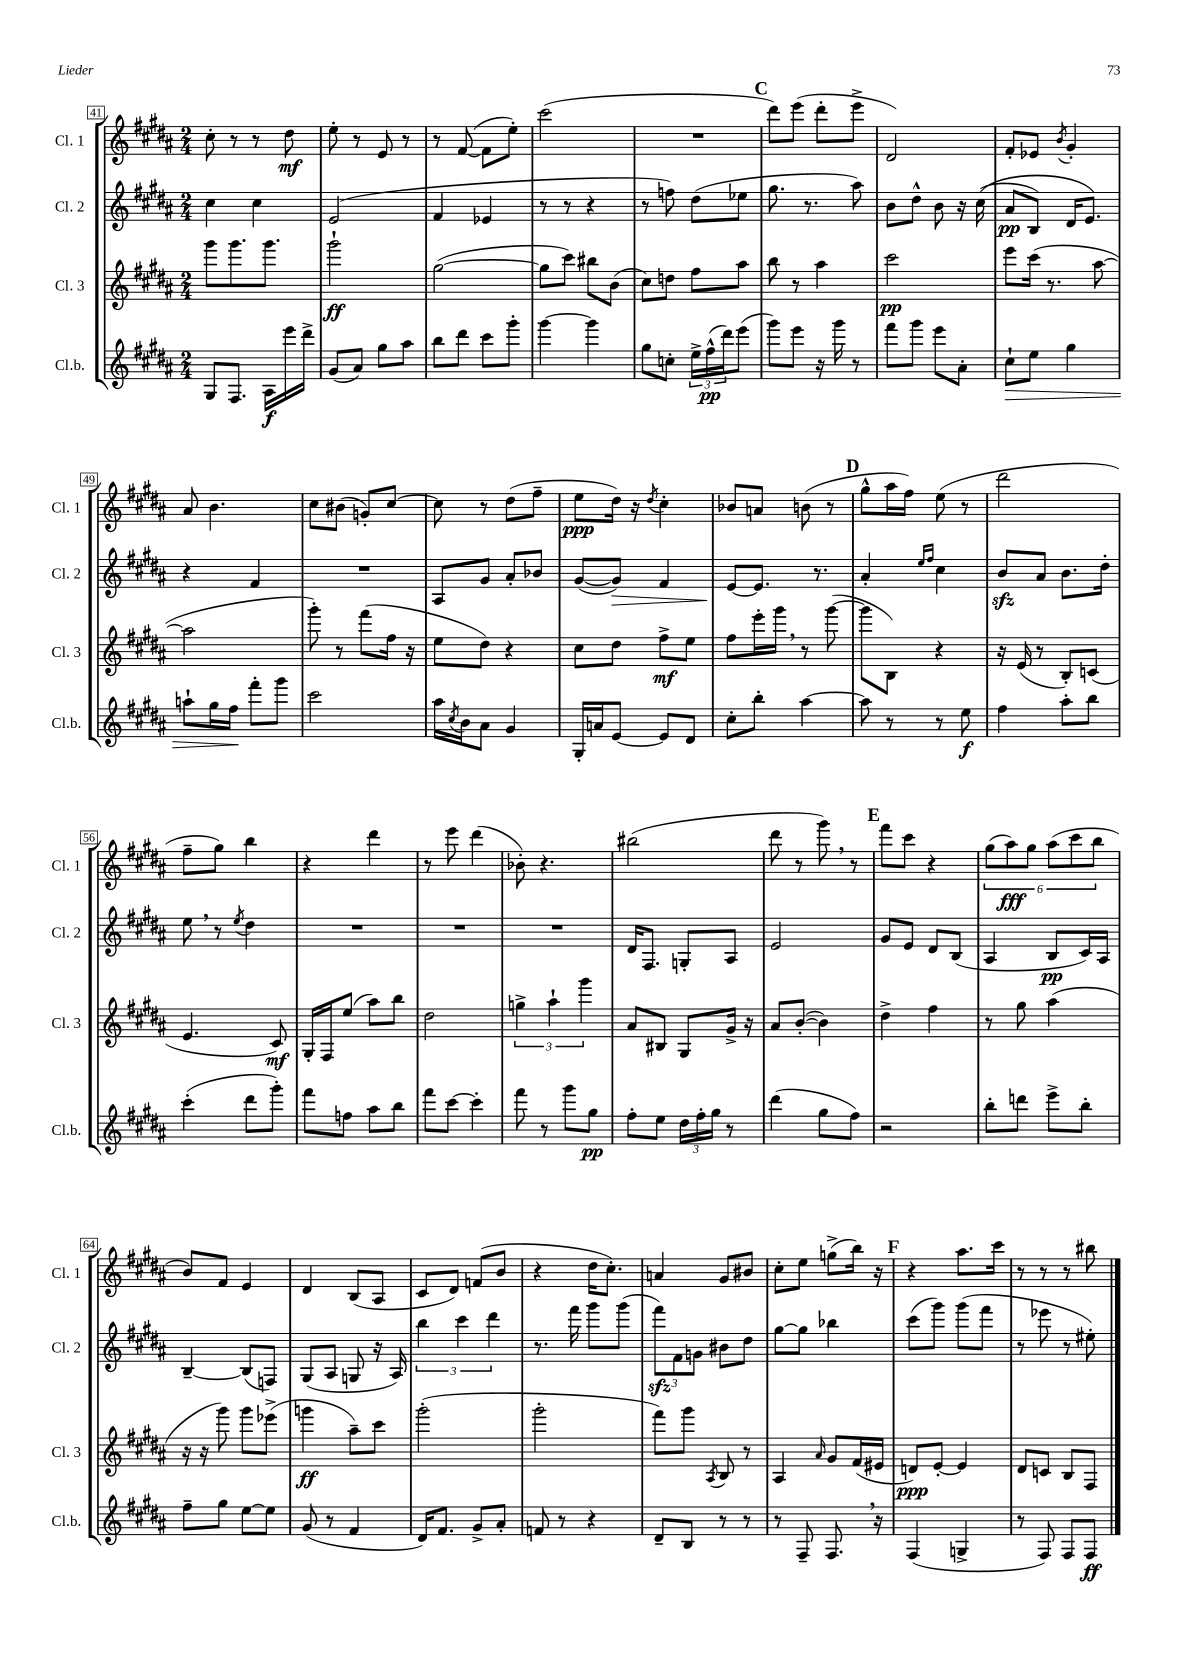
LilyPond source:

<<
\new StaffGroup <<
\new Staff = "s0" \with { instrumentName = "Cl. 1" shortInstrumentName = "Cl. 1" } {
    \clef treble \key b \major \numericTimeSignature \time 2/4
    cis''8-. r8 r8 dis''8\mf |
    e''8-. r8 e'8 r8 |
    r8 fis'8~( fis'8 e''8-.) |
    cis'''2( |
    R2 |
    \mark \markup { \bold "C" } dis'''8) e'''8( dis'''8-. e'''8-> |
    dis'2) |
    fis'8-. ees'8 \acciaccatura { b'8 } gis'4-. |
    ais'8 b'4. |
    cis''8 bis'8( g'8-.) cis''8~ |
    cis''8 r8 dis''8( fis''8-- |
    e''8\ppp dis''16) r16 \acciaccatura { dis''8 } cis''4-. |
    bes'8 a'8 b'8( r8 |
    \mark \markup { \bold "D" } gis''8-^ ais''16 fis''16) e''8( r8 |
    dis'''2 |
    fis''8-- gis''8) b''4 |
    r4 dis'''4 |
    r8 e'''8 dis'''4( |
    bes'8-.) r4. |
    bis''2( |
    dis'''8 r8 gis'''8) \breathe r8 |
    \mark \markup { \bold "E" } fis'''8 cis'''8 r4 |
    \tuplet 6/4 { gis''8( ais''8\fff) gis''8 ais''8( cis'''8 b''8 } |
    b'8) fis'8 e'4 |
    dis'4 b8( ais8 |
    cis'8 dis'8) f'8( b'8 |
    r4 dis''16 cis''8.-.) |
    a'4 gis'8 bis'8 |
    cis''8-. e''8 g''8->( b''16) r16 |
    \mark \markup { \bold "F" } r4 ais''8. cis'''16 |
    r8 r8 r8 bis''8 \bar "|." |
}
\new Staff = "s1" \with { instrumentName = "Cl. 2" shortInstrumentName = "Cl. 2" } {
    \clef treble \key b \major \numericTimeSignature \time 2/4
    cis''4 cis''4 |
    e'2( |
    fis'4 ees'4 |
    r8 r8 r4 |
    r8 f''8) dis''8( ees''8 |
    \mark \markup { \bold "C" } gis''8. r8. ais''8) |
    b'8 dis''8-^ b'8 r16 cis''16(\( |
    ais'8\pp b8) dis'16 e'8.\) |
    r4 fis'4 |
    R2 |
    ais8 gis'8 ais'8-. bes'8 |
    gis'8~( gis'8\>) fis'4 |
    e'8~\! e'8. r8. |
    \mark \markup { \bold "D" } ais'4-. \grace { e''16 fis''16 } cis''4 |
    b'8\sfz ais'8 b'8. dis''16-. |
    e''8 \breathe r8 \acciaccatura { e''8 } dis''4 |
    R2 |
    R2 |
    R2 |
    dis'16 fis8. g8-. ais8 |
    e'2 |
    \mark \markup { \bold "E" } gis'8 e'8 dis'8 b8( |
    ais4 b8\pp cis'16) ais16 |
    b4~-- b8( f8) |
    gis8( ais8 g8 r16 ais16) |
    \tuplet 3/2 { b''4 cis'''4 dis'''4 } |
    r8. fis'''16 gis'''8 gis'''8( |
    \tuplet 3/2 { fis'''8\sfz) fis'8 g'8 } bis'8 dis''8 |
    gis''8~ gis''8 bes''4 |
    \mark \markup { \bold "F" } cis'''8( gis'''8) gis'''8( fis'''8 |
    r8 ees'''8 r8 eis''8-.) \bar "|." |
}
\new Staff = "s2" \with { instrumentName = "Cl. 3" shortInstrumentName = "Cl. 3" } {
    \clef treble \key b \major \numericTimeSignature \time 2/4
    gis'''8 gis'''8. gis'''8. |
    gis'''2-!\ff |
    gis''2~( |
    gis''8 cis'''8) bis''8 b'8( |
    cis''8) d''8 fis''8 ais''8 |
    \mark \markup { \bold "C" } b''8 r8 ais''4 |
    cis'''2\pp |
    e'''8 cis'''16( r8. ais''8~ |
    ais''2 |
    gis'''8-.) r8 fis'''8( fis''16 r16 |
    e''8 dis''8) r4 |
    cis''8 dis''8 fis''8->\mf e''8 |
    fis''8 e'''16-. gis'''16 \breathe r8 gis'''8~( |
    \mark \markup { \bold "D" } gis'''8 b8) r4 |
    r16 e'16( r8 b8-.) c'8( |
    e'4. cis'8\mf) |
    gis16-. fis16 e''8( ais''8) b''8 |
    dis''2 |
    \tuplet 3/2 { g''4-> ais''4-! gis'''4 } |
    ais'8 bis8 gis8 gis'16-> r16 |
    ais'8 b'8~-.( b'4) |
    \mark \markup { \bold "E" } dis''4-> fis''4 |
    r8 gis''8 ais''4( |
    r16 r16 gis'''8) gis'''8 ees'''8->( |
    g'''4\ff ais''8--) cis'''8 |
    gis'''2-.( |
    gis'''2-. |
    fis'''8) gis'''8 \acciaccatura { ais8 } b8 r8 |
    ais4 \grace { ais'16 } gis'8 fis'16( eis'16 |
    \mark \markup { \bold "F" } d'8\ppp) e'8~-. e'4 |
    dis'8 c'8 b8 fis8 \bar "|." |
}
\new Staff = "s3" \with { instrumentName = "Cl.b." shortInstrumentName = "Cl.b." } {
    \clef treble \key b \major \numericTimeSignature \time 2/4
    gis8 fis8. ais16\f e'''16 dis'''16-> |
    gis'8( ais'8) gis''8 ais''8 |
    b''8 dis'''8 cis'''8 gis'''8-. |
    gis'''4~ gis'''4 |
    gis''8 c''8-. \tuplet 3/2 { e''16-> fis''16-^\pp( dis'''16) } e'''8( |
    \mark \markup { \bold "C" } gis'''8) e'''8 r16 gis'''16 r8 |
    fis'''8 gis'''8 e'''8 ais'8-. |
    cis''8-!\> e''8 gis''4 |
    a''8-! gis''16 fis''16\! fis'''8-. gis'''8 |
    cis'''2 |
    ais''16 \acciaccatura { cis''8 } b'16 ais'8 gis'4 |
    gis16-. a'16 e'8~ e'8 dis'8 |
    cis''8-. b''8-. ais''4~ |
    \mark \markup { \bold "D" } ais''8 r8 r8 e''8\f |
    fis''4 ais''8-. b''8 |
    cis'''4-.( dis'''8 gis'''8-.) |
    fis'''8 f''8 ais''8 b''8 |
    fis'''8 cis'''8~ cis'''4-. |
    fis'''8 r8 gis'''8 gis''8\pp |
    fis''8-. e''8 \tuplet 3/2 { dis''16 fis''16-. gis''16 } r8 |
    dis'''4( gis''8 fis''8) |
    \mark \markup { \bold "E" } r2 |
    b''8-. d'''8 e'''8-> b''8-. |
    fis''8-- gis''8 e''8~ e''8 |
    gis'8( r8 fis'4 |
    dis'16) fis'8. gis'8-> ais'8-. |
    f'8 r8 r4 |
    dis'8-- b8 r8 r8 |
    r8 fis8-- fis8. \breathe r16 |
    \mark \markup { \bold "F" } fis4( g4-> |
    r8 fis8) fis8 fis8\ff \bar "|." |
}
>>
>>
\layout { \context { \Score currentBarNumber = #41 \override BarNumber.stencil = #(make-stencil-boxer 0.1 0.3 ly:text-interface::print) } }
